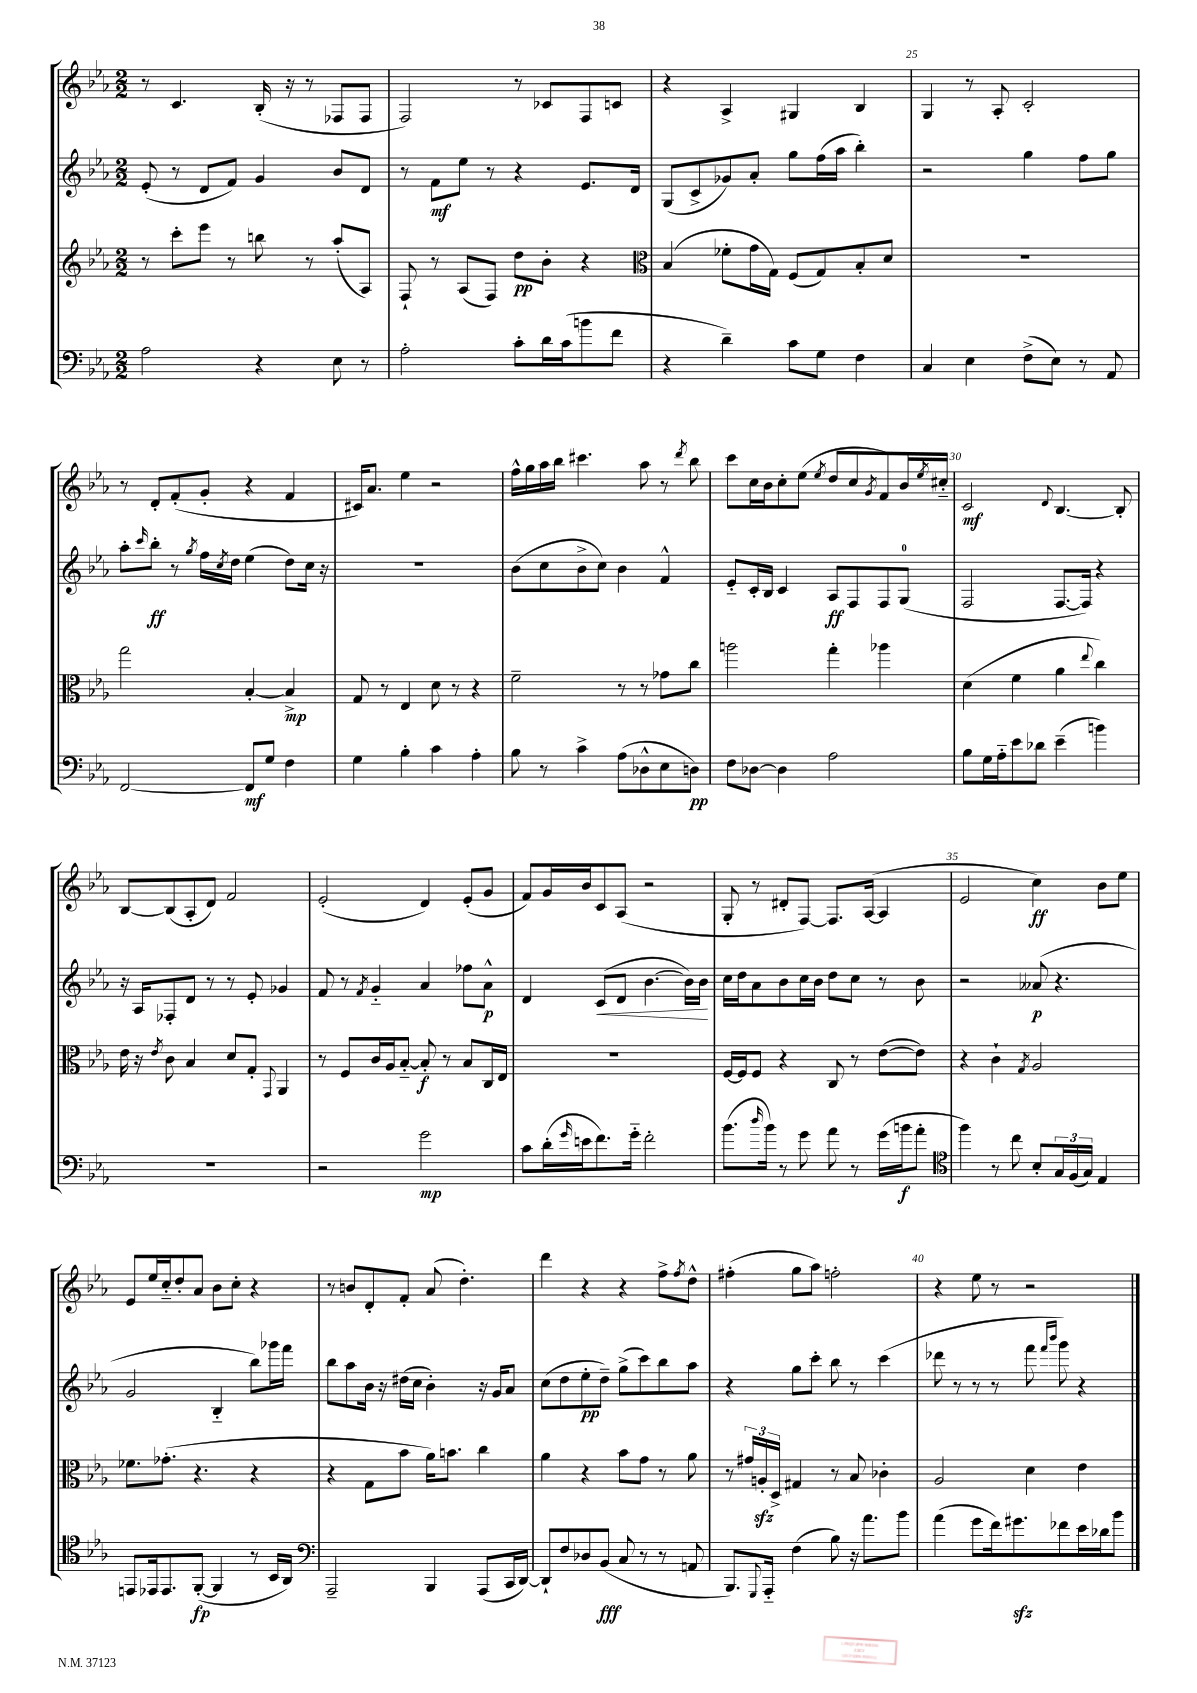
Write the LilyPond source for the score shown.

<<
\new StaffGroup <<
\new Staff = "s0" {
    \clef treble \key ees \major \numericTimeSignature \time 2/2
    r8 c'4. bes16-.( r16 r8 fes8 fes8 |
    f2) r8 ces'8 f8 c'8 |
    r4 aes4-> gis4 bes4 |
    g4 r8 aes8-. c'2-. |
    r8 d'8-. f'8-.( g'8-. r4 f'4 |
    cis'16) aes'8. ees''4 r2 |
    f''16-^ g''16 aes''16 bes''16 cis'''4. aes''8 r8 \acciaccatura { d'''8 } bes''8 |
    c'''8 c''16 bes'16 c''8-. ees''8( \acciaccatura { ees''8 } d''8 c''8 \acciaccatura { g'8 } f'8) bes'16 \acciaccatura { ees''8 } cis''16-_ |
    c'2\mf \appoggiatura { d'8 } bes4.~ bes8-. |
    bes8~ bes8( aes8-. d'8) f'2 |
    ees'2-.( d'4) ees'8-.( g'8 |
    f'8) g'16 bes'16 c'8 aes8( r2 |
    g8-. r8 dis'8-. f8~) f8. aes16~( aes4 |
    ees'2 c''4\ff) bes'8 ees''8 |
    ees'8 ees''16 c''16-_ d''8-. aes'8 bes'8 c''8-. r4 |
    r8 b'8 d'8-. f'8-. aes'8( d''4.-.) |
    d'''4 r4 r4 f''8-> \acciaccatura { f''8 } d''8-^ |
    fis''4-.( g''8 aes''8) f''2-. |
    r4 ees''8 r8 r2 \bar "|." |
}
\new Staff = "s1" {
    \clef treble \key ees \major \numericTimeSignature \time 2/2
    ees'8-.( r8 d'8 f'8) g'4 bes'8 d'8 |
    r8 f'8\mf ees''8 r8 r4 ees'8. d'16 |
    g8( c'8-> ges'8) aes'8-. g''8 f''16( aes''16 bes''4-.) |
    r2 g''4 f''8 g''8 |
    aes''8-. \grace { c'''16 } bes''8-.\ff r8 \acciaccatura { g''8 } f''16 \acciaccatura { c''8 } d''16 ees''4( d''8) c''16 r16 |
    R1 |
    bes'8( c''8 bes'8-> c''8) bes'4 f'4-^ |
    ees'8-_ c'16-. bes16 c'4 aes8\ff f8 f8 g8-0( |
    f2 f8.~ f16) r4 |
    r16 aes16 fes8-. d'8 r8 r8 ees'8-. ges'4 |
    f'8 r8 \acciaccatura { f'8 } g'4-_ aes'4 fes''8 aes'8-^\p |
    d'4 c'8\<( d'8 bes'4.~ bes'16) bes'16\! |
    c''16 d''16 aes'8 bes'8 c''16 bes'16 d''8 c''8 r8 bes'8 |
    r2 aeses'8\p( r4. |
    g'2 bes4-_ bes''8) ges'''16 f'''16 |
    bes''8 aes''8 bes'16 r16 dis''16( c''16 bes'4-.) r16 g'16 aes'8 |
    c''8( d''8 ees''8-.\pp d''8--) g''8->( c'''8) bes''8 aes''8 |
    r4 g''8 c'''8-. bes''8 r8 c'''4( |
    des'''8 r8 r8 r8 f'''8 \grace { f'''16 bes'''16 } g'''8) r4 \bar "|." |
}
\new Staff = "s2" {
    \clef treble \key ees \major \numericTimeSignature \time 2/2
    r8 c'''8-. ees'''8 r8 b''8 r8 aes''8-.( aes8) |
    f8-! r8 aes8( f8) d''8\pp bes'8-. r4 |
    \clef alto bes4( fes'8-. g'16 g16) f8( g8) bes8-. d'8 |
    R1 |
    g''2 bes4~-. bes4->\mp |
    g8 r8 ees4 d'8 r8 r4 |
    f'2-- r8 r8 ges'8 c''8 |
    a''2 g''4-. aes''4 |
    d'4( f'4 aes'4 \appoggiatura { ees''8 } c''4) |
    ees'16 r16 \acciaccatura { ees'8 } c'8 bes4 d'8 g8-. \appoggiatura { g,8 } aes,4 |
    r8 f8 c'16 aes16 bes8~-_ bes8-.\f r8 bes8 c16 ees16 |
    R1 |
    f16~ f16 f8 r4 c8 r8 ees'8~( ees'8) |
    r4 c'4-! \acciaccatura { g8 } aes2 |
    fes'8. ges'8.-.( r4. r4 |
    r4 g8 bes'8 aes'16) b'8. c''4 |
    aes'4 r4 bes'8 g'8 r8 aes'8 |
    r8 \tuplet 3/2 { gis'16 a16-.\sfz d16-> } gis4 r8 bes8 ces'4-. |
    aes2 d'4 ees'4 \bar "|." |
}
\new Staff = "s3" {
    \clef bass \key ees \major \numericTimeSignature \time 2/2
    aes2 r4 ees8 r8 |
    aes2-. c'8-. d'16 c'16( b'8 f'8 |
    r4 d'4--) c'8 g8 f4 |
    c4 ees4 f8->( ees8) r8 aes,8 |
    f,2~ f,8\mf g8 f4 |
    g4 bes4-. c'4 aes4-. |
    bes8 r8 c'4-> aes8( des8-^ ees8 d8\pp) |
    f8 des8~ des4 aes2 |
    bes8 g16 aes16-_ ees'8 des'8 ees'4--( b'4) |
    R1 |
    r2 g'2\mp |
    c'8 d'16-.( \grace { g'16 } e'16 f'8.) g'16-_ f'2-. |
    bes'8.( \grace { d''16 } bes'16) r8 g'8 aes'8 r8 g'16( b'16\f aes'8-. |
    \clef tenor f''4) r8 c''8 bes8-. \tuplet 3/2 { g16 f16( g16) } ees4 |
    e,8 ees,16 ees,8. f,8~-.\fp( f,4 r8 bes,16 aes,16) |
    \clef bass aes,,2-- bes,,4 aes,,8( c,16 d,16~) |
    d,8-! f8 des8 bes,8\fff( c8 r8 r8 a,8 |
    bes,,8.) \appoggiatura { g,,8 } aes,,16-_ f4( bes8) r16 aes'8. bes'8 |
    aes'4( g'8 f'16) gis'8.\sfz fes'8 ees'16 des'16 bes'8 \bar "|." |
}
>>
>>
\layout { \context { \Score currentBarNumber = #22 \override BarNumber.break-visibility = ##(#f #t #t) barNumberVisibility = #(every-nth-bar-number-visible 5) } }
